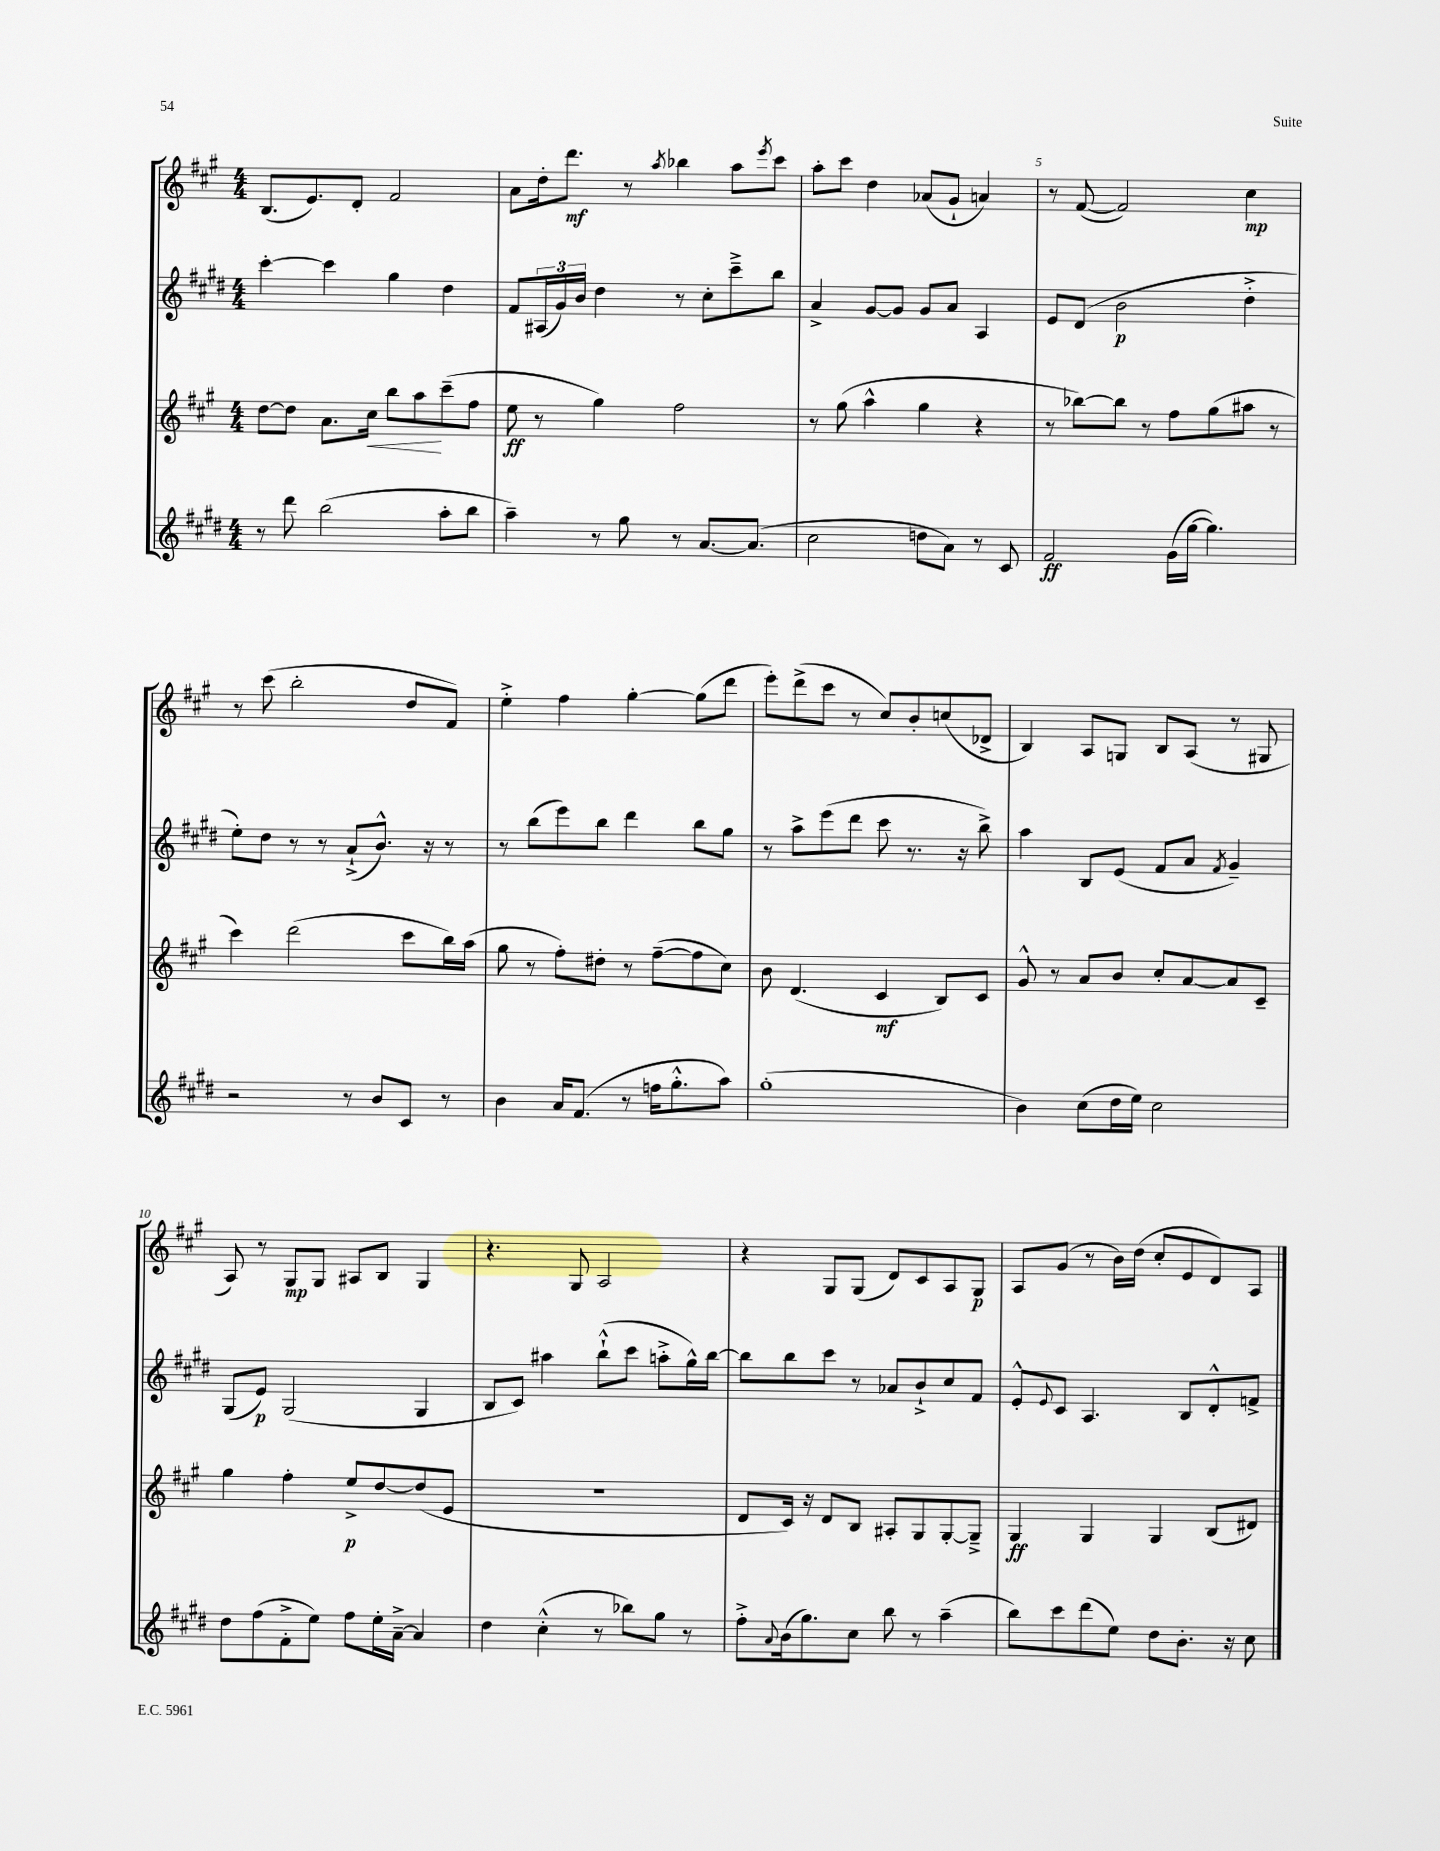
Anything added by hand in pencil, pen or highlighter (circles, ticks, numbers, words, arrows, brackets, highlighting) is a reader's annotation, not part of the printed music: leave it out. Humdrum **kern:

**kern	**dynam	**kern	**dynam	**kern	**dynam	**kern	**dynam
*part4	*part4	*part3	*part3	*part2	*part2	*part1	*part1
*staff4	*staff4	*staff3	*staff3	*staff2	*staff2	*staff1	*staff1
*clefG2	*	*clefG2	*	*clefG2	*	*clefG2	*
*k[f#c#g#d#]	*	*k[f#c#g#]	*	*k[f#c#g#d#]	*	*k[f#c#g#]	*
*M4/4	*	*M4/4	*	*M4/4	*	*M4/4	*
=2	=2	=2	=2	=2	=2	=2	=2
8r	.	[8dd\L	.	[4ccc#'\	.	(8.B/L	.
8ddd#\	.	8dd\J]	.	.	.	.	.
.	.	.	.	.	.	8.e/)	.
(2bb\	.	8.a\L	.	4ccc#\]	.	.	.
.	.	.	.	.	.	8d'/J	.
!	!	!	!LO:HP:b	!	!	!	!
.	.	16cc#\Jk	<	.	.	.	.
.	.	8bb\L	.	4gg#\	.	2f#/	.
.	.	8aa\	.	.	.	.	.
8aa'\L	.	(8ccc#~\	[	4dd#\	.	.	.
8bb\J	.	8ff#\J	.	.	.	.	.
=3	=3	=3	=3	=3	=3	=3	=3
4aa~\)	.	8ee\	ff	8f#/L	.	8a\L	.
.	.	8r	.	(24A#X/L	.	16dd'\k	.
.	.	.	.	24g#/)	.	.	.
.	.	.	.	.	.	8.ddd\J	mf
.	.	.	.	24b/JJ	.	.	.
8r	.	4gg#\)	.	4dd#\	.	.	.
8gg#\	.	.	.	.	.	8r	.
.	.	.	.	.	.	8qaa/	.
8r	.	2ff#\	.	8r	.	4bb-X\	.
[8.a/L	.	.	.	8cc#'\L	.	.	.
.	.	.	.	8ccc#~^\	.	8aa\L	.
(8.a/J]	.	.	.	.	.	.	.
.	.	.	.	.	.	8qeee/	.
.	.	.	.	8bb\J	.	8ccc#\J	.
=4	=4	=4	=4	=4	=4	=4	=4
2cc#\	.	8r	.	4a^/	.	8aa'\L	.
.	.	(8gg#\	.	.	.	8ccc#\J	.
.	.	4aa^^\	.	[8g#/L	.	4dd\	.
.	.	.	.	8g#/J]	.	.	.
8ddn\L	.	4gg#\	.	8g#/L	.	(8a-X/L	.
8a\J)	.	.	.	8a/J	.	8g#`/J	.
8r	.	4r	.	4A/	.	4an/)	.
8c#/	.	.	.	.	.	.	.
=5	=5	=5	=5	=5	=5	=5	=5
2f#/	ff	8r	.	8e/L	.	8r	.
.	.	[8bb-X\L)	.	(8d#/J	.	([8f#/	.
.	.	8bb-\J]	.	2b\	p	2f#/])	.
.	.	8r	.	.	.	.	.
(16g#\LL	.	8ff#\L	.	.	.	.	.
[16gg#\JJ	.	.	.	.	.	.	.
4.gg#\])	.	(8gg#\	.	.	.	.	.
.	.	8aa#X\J	.	4dd#'^\	.	4cc#\	mp
.	.	8r	.	.	.	.	.
!!LO:LB:g=z
=6	=6	=6	=6	=6	=6	=6	=6
2r	.	4ccc#\)	.	8ee'\L)	.	8r	.
.	.	.	.	8dd#\J	.	(8ccc#\	.
.	.	(2ddd\	.	8r	.	2bb'\	.
.	.	.	.	8r	.	.	.
8r	.	.	.	(8a`^/L	.	.	.
8b/L	.	.	.	8.b^^/J)	.	.	.
8c#/J	.	8ccc#\L	.	.	.	8dd/L	.
.	.	.	.	16r	.	.	.
8r	.	16bb\L)	.	8r	.	8f#/J)	.
.	.	(16aa\JJ	.	.	.	.	.
=7	=7	=7	=7	=7	=7	=7	=7
4b\	.	8gg#\	.	8r	.	4ee'^\	.
.	.	8r	.	(8bb\L	.	.	.
16a/KL	.	8ff#'\L)	.	8eee\)	.	4ff#\	.
(8.f#/J	.	.	.	.	.	.	.
.	.	8dd#X'\J	.	8bb\J	.	.	.
8r	.	8r	.	4ddd#\	.	[4gg#'\	.
16ffn\KL	.	([8ff#~\L	.	.	.	.	.
8.gg#'^^\	.	.	.	.	.	.	.
.	.	8ff#\]	.	8bb\L	.	(8gg#\L]	.
8aa\J)	.	8cc#\J)	.	8gg#\J	.	8ddd\J	.
=8	=8	=8	=8	=8	=8	=8	=8
(1gg#'	.	8b\	.	8r	.	8eee'\L)	.
.	.	(4.d/	.	8aa^\L	.	(8ddd^\	.
.	.	.	.	(8eee\	.	8ccc#\J	.
.	.	.	.	8ddd#\J	.	8r	.
.	.	4c#/	mf	8ccc#\	.	8cc#/L)	.
.	.	.	.	8.r	.	8b'/	.
.	.	8B/L)	.	.	.	(8ccn/	.
.	.	.	.	16r	.	.	.
.	.	8c#/J	.	8bb^\)	.	8d-X^/J	.
=9	=9	=9	=9	=9	=9	=9	=9
4b\)	.	8g#^^/	.	4aa\	.	4B/)	.
.	.	8r	.	.	.	.	.
(8cc#\L	.	8a/L	.	8B/L	.	8A/L	.
16dd#\L	.	8b/J	.	(8e/J	.	8Gn/J	.
16ee\JJ)	.	.	.	.	.	.	.
2cc#\	.	8cc#'/L	.	8f#/L	.	8B/L	.
.	.	[8a/	.	8a/J	.	(8A/J	.
.	.	.	.	8qf#/	.	.	.
.	.	8a/]	.	4g#~/)	.	8r	.
.	.	8c#~/J	.	.	.	8G#X/	.
!!LO:LB:g=z
=10	=10	=10	=10	=10	=10	=10	=10
8dd#\L	.	4gg#\	.	(8G#/L	.	8A/)	.
(8ff#\	.	.	.	8e/J)	p	8r	.
8f#'^\	.	4ff#'\	.	(2G#/	.	8G#/L	mp
8ee\J)	.	.	.	.	.	8G#/J	.
8ff#\L	.	8ee^/L	p	.	.	8A#X/L	.
16ee'\L	.	[8dd/	.	.	.	8B/J	.
[16a~^\JJ	.	.	.	.	.	.	.
4a/]	.	(8dd/]	.	4G#/	.	4G#/	.
.	.	8e/J	.	.	.	.	.
=11	=11	=11	=11	=11	=11	=11	=11
4dd#\	.	1r	.	8B/L	.	4.r	.
.	.	.	.	8c#/J)	.	.	.
(4cc#'^^\	.	.	.	4aa#X\	.	.	.
.	.	.	.	.	.	8G#/	.
8r	.	.	.	(8bb`^^\L	.	2A/	.
8bb-X\L)	.	.	.	8ccc#\J	.	.	.
8gg#\J	.	.	.	8aan'^\L	.	.	.
8r	.	.	.	16gg#^^\L)	.	.	.
.	.	.	.	[16bb\JJ	.	.	.
=12	=12	=12	=12	=12	=12	=12	=12
8ff#'^\L	.	8d/L	.	8bb\L]	.	4r	.
8qqa/	.	.	.	.	.	.	.
(16b\k	.	16c#/Jk)	.	8bb\	.	.	.
8.gg#\)	.	16r	.	.	.	.	.
.	.	8d/L	.	8ccc#\J	.	8G#/L	.
8cc#\J	.	8B/J	.	8r	.	(8G#/J	.
8bb\	.	8A#X'/L	.	8a-X/L	.	8d/L)	.
8r	.	8G#/	.	8b`^/	.	8c#/	.
(4aa~\	.	[8G#'/	.	8cc#/	.	8A/	.
.	.	8G#~^/J]	.	8f#/J	.	8G#/J	p
=13	=13	=13	=13	=13	=13	=13	=13
8bb\L)	.	4G#/	ff	8e'^^/L	.	8A/L	.
.	.	.	.	8qqe/	.	.	.
8ccc#\	.	.	.	8c#/J	.	(8g#/J	.
(8ddd#\	.	4G#/	.	4.A/	.	8r	.
8ee\J)	.	.	.	.	.	16b\LL)	.
.	.	.	.	.	.	(16dd\JJ	.
8dd#\L	.	4G#/	.	.	.	8cc#'/L	.
8.b'\J	.	.	.	8B/L	.	8e/	.
.	.	(8B/L	.	8d#'^^/	.	8d/)	.
16r	.	.	.	.	.	.	.
8cc#\	.	8d#X/J)	.	8fn^/J	.	8A/J	.
==	==	==	==	==	==	==	==
*-	*-	*-	*-	*-	*-	*-	*-
